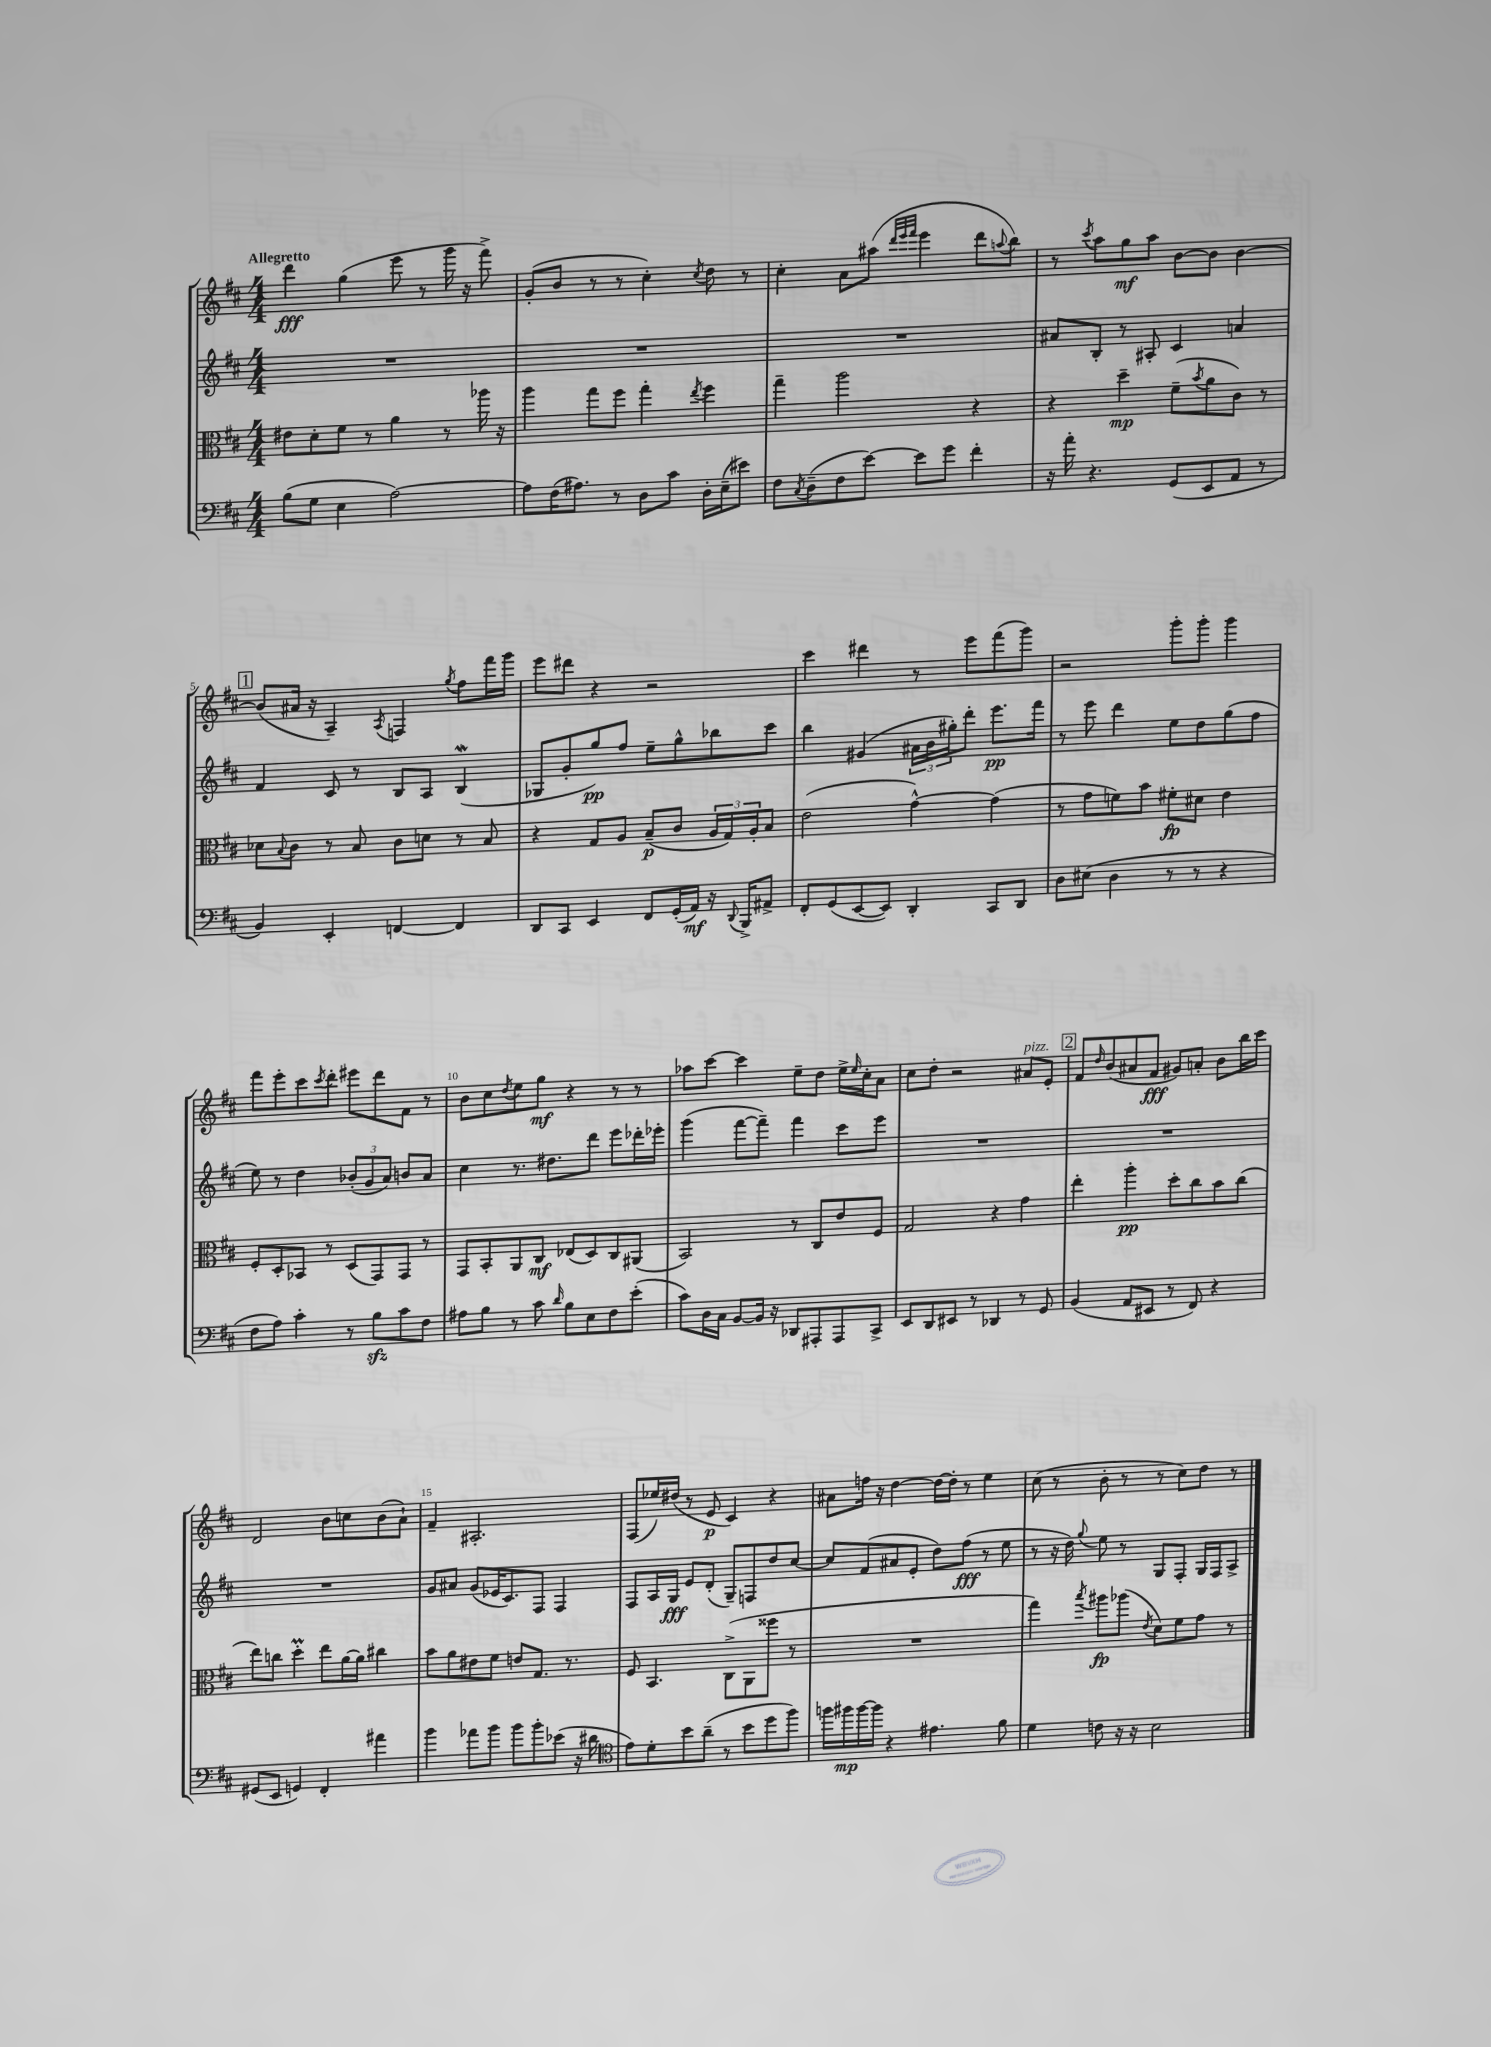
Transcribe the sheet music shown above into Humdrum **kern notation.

**kern	**dynam	**kern	**dynam	**kern	**dynam	**kern	**dynam
*part4	*part4	*part3	*part3	*part2	*part2	*part1	*part1
*staff4	*staff4	*staff3	*staff3	*staff2	*staff2	*staff1	*staff1
*clefF4	*	*clefC3	*	*clefG2	*	*clefG2	*
*k[f#c#]	*	*k[f#c#]	*	*k[f#c#]	*	*k[f#c#]	*
*M4/4	*	*M4/4	*	*M4/4	*	*M4/4	*
=1	=1	=1	=1	=1	=1	=1	=1
!	!	!	!	!	!	!LO:TX:a:B:t=Allegretto	!
(8B\L	.	8e#X\L	.	1r	.	4ddd\	fff
8G\J	.	8d'\	.	.	.	.	.
4E\	.	8f#\J	.	.	.	(4gg\	.
.	.	8r	.	.	.	.	.
[2A\)	.	4a\	.	.	.	8eee\	.
.	.	.	.	.	.	8r	.
.	.	8r	.	.	.	16ggg\	.
.	.	.	.	.	.	16r	.
.	.	16aa-X\	.	.	.	8fff#^\)	.
.	.	16r	.	.	.	.	.
=2	=2	=2	=2	=2	=2	=2	=2
8A\L]	.	4aa\	.	1r	.	(8g'/L	.
(16F#\K	.	.	.	.	.	8b/J	.
8.A#X\J)	.	.	.	.	.	.	.
.	.	8gg\L	.	.	.	8r	.
8r	.	8ff#\J	.	.	.	8r	.
8D\L	.	4gg'\	.	.	.	4cc#'\)	.
8c#\J	.	.	.	.	.	.	.
.	.	8qee/	.	.	.	8qcc#/	.
16D'\LL	.	4ff#\	.	.	.	8dd\	.
(16E~\J	.	.	.	.	.	.	.
8e#X\J)	.	.	.	.	.	8r	.
=3	=3	=3	=3	=3	=3	=3	=3
8F#\L	.	4gg~\	.	1r	.	4cc#'\	.
8qC#/	.	.	.	.	.	.	.
(8D~\	.	.	.	.	.	.	.
8F#\	.	2aa\	.	.	.	8a\L	.
[8e\J)	.	.	.	.	.	(8aa#X\J	.
.	.	.	.	.	.	32qqddd/LLL	.
.	.	.	.	.	.	32qqeee/	.
.	.	.	.	.	.	32qqfff#/JJJ	.
8e\L]	.	.	.	.	.	4eee\	.
8g\J	.	.	.	.	.	.	.
4f#'\	.	4r	.	.	.	8ddd\L	.
.	.	.	.	.	.	8qqaan/	.
.	.	.	.	.	.	8bb\J)	.
=4	=4	=4	=4	=4	=4	=4	=4
16r	.	4r	.	8a#X/L	.	8r	.
16a'\	.	.	.	.	.	.	.
.	.	.	.	.	.	8qccc#/	.
4.r	.	.	.	8B'/J	.	8aa\L	.
.	.	4dd~\	mp	8r	.	8gg\	mf
.	.	.	.	8A#X'/	.	8aa\J	.
(8GG/L	.	(8f#~\L	.	4c#/	.	[8b\L	.
.	.	8qb/	.	.	.	.	.
8EE/	.	8a\	.	.	.	8b\J]	.
8AA/J	.	8c#\J)	.	4an/	.	[4b\	.
8r	.	8r	.	.	.	.	.
!!LO:LB:g=z
!!LO:REH:place=s1:t=1
=5	=5	=5	=5	=5	=5	=5	=5
4BB/)	.	8d-X\L	.	4f#/	.	(8b/L]	.
.	.	8qqB/	.	.	.	.	.
.	.	8c#\J	.	.	.	16a#X/Jk	.
.	.	.	.	.	.	16r	.
4EE'/	.	8r	.	8c#/	.	4A~/)	.
.	.	8B/	.	8r	.	.	.
.	.	.	.	.	.	8qA/	.
[4FFn/	.	8c#\L	.	8B/L	.	4Fn/	.
.	.	8dn\J	.	8A/J	.	.	.
.	.	.	.	.	.	8qgg/	.
4FF/]	.	8r	.	(4BW/	.	8ff#\L	.
.	.	8B/	.	.	.	16fff#\L	.
.	.	.	.	.	.	16ggg\JJ	.
=6	=6	=6	=6	=6	=6	=6	=6
8DD/L	.	4r	.	8G-X/L	.	8eee\L	.
8CC#/J	.	.	.	8g'/	.	8ddd#X\J	.
4EE/	.	8G/L	.	8gg/)	pp	4r	.
.	.	8A/J	.	8ff#/J	.	.	.
8FF#/L	.	(8B~/L	p	8ee~\L	.	2r	.
(16GG'/L	.	8c#/J	.	8gg^^\	.	.	.
16AA/JJ)	mf	.	.	.	.	.	.
16r	.	24A/LL	.	8bb-X\	.	.	.
.	.	24G/)	.	.	.	.	.
8qqDD/	.	.	.	.	.	.	.
16BBB^/KL	.	.	.	.	.	.	.
.	.	24A'/J	.	.	.	.	.
8AA#X^/J	.	8B/J	.	8ccc#\J	.	.	.
=7	=7	=7	=7	=7	=7	=7	=7
8FF#'/L	.	(2e\	.	4bb\	.	4ccc#\	.
(8GG/	.	.	.	.	.	.	.
[8EE/	.	.	.	(4g#X/	.	4ddd#X\	.
8EE/J])	.	.	.	.	.	.	.
4DD'/	.	[4g^^\)	.	24a#X\LL	.	8r	.
.	.	.	.	24b\	.	.	.
.	.	.	.	24gg#X'\J)	.	.	.
.	.	.	.	8ddd'\J	.	8eee\L	.
8CC#/L	.	(4g\]	.	8.eee\L	pp	(8fff#\	.
8DD/J	.	.	.	.	.	8ggg\J)	.
.	.	.	.	16fff#\Jk	.	.	.
=8	=8	=8	=8	=8	=8	=8	=8
8D\L	.	8r	.	8r	.	2r	.
(8E#X\J	.	8g\L	.	8eee\	.	.	.
4D\	.	8fn\)	.	4ddd\	.	.	.
.	.	8b\J	.	.	.	.	.
8r	.	8f#X'\L	fp	8ee\L	.	8ggg'\L	.
8r	.	8d#X\J	.	8dd\	.	8ggg'\J	.
4r	.	4e\	.	(8gg\	.	4ggg\	.
.	.	.	.	8ff#\J	.	.	.
!!LO:LB:g=z
=9	=9	=9	=9	=9	=9	=9	=9
8F#\L	.	8F#'/L	.	8ee\)	.	8fff#\L	.
8A\J)	.	8D'/	.	8r	.	8eee'\	.
4c#'\	.	8BB-X/J	.	4dd\	.	8ccc#\	.
.	.	.	.	.	.	8qccc#/	.
.	.	8r	.	.	.	8ddd'\J	.
8r	.	(8D/L	.	(12b-X'/L	.	8eee#X\L	.
.	.	.	.	12g/	.	.	.
8Bzz\L	.	8GG/)	.	.	.	8ddd\	.
.	.	.	.	12a/J)	.	.	.
8c#\	.	8GG/J	.	8bn/L	.	8f#\J	.
8F#\J	.	8r	.	8a/J	.	8r	.
=10	=10	=10	=10	=10	=10	=10	=10
8A#X\L	.	8GG/L	.	4cc#\	.	8b\L	.
8B\J	.	8BB'/	.	.	.	8cc#\	.
.	.	.	.	.	.	8qdd/	.
8r	.	8AA/	.	8.r	.	8ee\	.
8c#\	.	8C#/J	mf	.	.	8gg\J	mf
.	.	.	.	8.dd#X\L	.	.	.
16qqd/	.	.	.	.	.	.	.
8B\L	.	(8E-X/L	.	.	.	4r	.
8E\	.	8D/)	.	8ddd\J	.	.	.
8F#\	.	8C#/	.	8eee\L	.	8r	.
(8e'\J	.	(8AA#X/J	.	16ddd-X'\L	.	8r	.
.	.	.	.	16eee-X'\JJ	.	.	.
=11	=11	=11	=11	=11	=11	=11	=11
8c#\L)	.	2BB/)	.	(4ggg\	.	8aa-X\L	.
16D\L	.	.	.	.	.	[8ccc#\J	.
16C#\JJ	.	.	.	.	.	.	.
[8BB/L	.	.	.	[8fff#\L	.	4ccc#\]	.
16BB/Jk]	.	.	.	8fff#~\J])	.	.	.
16r	.	.	.	.	.	.	.
8DD-X/L	.	8r	.	4fff#\	.	8ee~\L	.
8AAA#X'/	.	8C#/L	.	.	.	8dd\J	.
8AAA#/	.	8e/	.	8ccc#\L	.	16ee^\LL	.
.	.	.	.	.	.	16qqee/	.
.	.	.	.	.	.	16cc#'\J	.
8CC#^/J	.	8F#/J	.	8eee\J	.	8a\J	.
=12	=12	=12	=12	=12	=12	=12	=12
8EE/L	.	2G/	.	1r	.	8cc#\L	.
8DD/	.	.	.	.	.	8dd'\J	.
8EE#X/J	.	.	.	.	.	2r	.
8r	.	.	.	.	.	.	.
4DD-X/	.	4r	.	.	.	.	.
!	!	!	!	!	!	!LO:TX:a:i:t=pizz.	!
8r	.	4g\	.	.	.	8a#X/L	.
8GG/	.	.	.	.	.	8e'/J	.
!!LO:REH:place=s1:t=2
=13	=13	=13	=13	=13	=13	=13	=13
(4BB/	.	4ee'\	.	1r	.	8f#/L	.
.	.	.	.	.	.	16qqdd/	.
.	.	.	.	.	.	(8b/	.
8AA/L	.	4aa'\	pp	.	.	8a#X/	.
8EE#X/J	.	.	.	.	.	8f#/J	fff
8r	.	8dd'\L	.	.	.	8g#X/L)	.
8FF#/)	.	8cc#\	.	.	.	8an'/J	.
4r	.	8b\	.	.	.	8b\L	.
.	.	(8cc#\J	.	.	.	16bb\L	.
.	.	.	.	.	.	16ccc#\JJ	.
!!LO:LB:g=z
=14	=14	=14	=14	=14	=14	=14	=14
(8GG#X/L	.	8ee\L)	.	1r	.	2d/	.
8EE/J	.	8ccn\J	.	.	.	.	.
4GGn/)	.	4ddM'\	.	.	.	.	.
4FF#'/	.	8ee\L	.	.	.	8b\L	.
.	.	[16a\L	.	.	.	8ccn\	.
.	.	16a\JJ]	.	.	.	.	.
4a#X\	.	4cc#X\	.	.	.	(8b\	.
.	.	.	.	.	.	8a`\J)	.
=15	=15	=15	=15	=15	=15	=15	=15
4b\	.	8b\L	.	8g/L	.	4f#~/	.
.	.	8a\	.	8a#X/J	.	.	.
8a-X\L	.	8e#X\	.	(8g/L	.	2.A#X'/	.
8b\J	.	8f#\J	.	16e-X/K	.	.	.
.	.	.	.	8.c#/)	.	.	.
8b\L	.	8en/L	.	.	.	.	.
8b'\	.	8.G/J	.	8F#/J	.	.	.
(8e-X\J	.	.	.	4F#/	.	.	.
.	.	8.r	.	.	.	.	.
16r	.	.	.	.	.	.	.
16d#X\	.	.	.	.	.	.	.
=16	=16	=16	=16	=16	=16	=16	=16
*clefC4	*	*	*	*	*	*	*
8e\L)	.	8F#/	.	8F#/L	.	(8F#/L	.
8d'\	.	4.BB/	.	16A/L	.	16ee-X/L)	.
.	.	.	.	16G/JJ	fff	(16dd#X/JJ	.
8b\	.	.	.	8e/L	.	8r	.
(8a~\J	.	.	.	(8d'/J	.	8e/	p
8r	.	(8C#^\L	.	8G~/L)	.	4c#/)	.
8b\L	.	8AA\	.	8Fn/	.	.	.
8dd\	.	8ff##X\J	.	8dd/	.	4r	.
8ff#\J)	.	8r	.	[8cc#/J	.	.	.
=17	=17	=17	=17	=17	=17	=17	=17
16ffn\LL	.	1r	.	8cc#/L]	.	8a#X\L	.
16ff#X\	mp	.	.	.	.	.	.
[16ff#\	.	.	.	(8f#/	.	16ffn\Jk	.
16ff#\JJ]	.	.	.	.	.	16r	.
4r	.	.	.	8a#X/	.	[4dd\	.
.	.	.	.	8e'/J	.	.	.
4.e#X\	.	.	.	8dd\L)	.	16dd\LL_	.
.	.	.	.	.	.	16dd'\JJ]	.
.	.	.	.	(8ff#\J	fff	8r	.
.	.	.	.	8r	.	4ee\	.
8f#\	.	.	.	8ee\	.	.	.
=18	=18	=18	=18	=18	=18	=18	=18
4d\	.	4gg\)	.	8r	.	(8cc#\	.
.	.	.	.	16r	.	8r	.
.	.	.	.	16dd\)	.	.	.
.	.	8qbb/	.	8qqgg/	.	.	.
8cn\	.	8aa#X\L	fp	8ee\	.	8b'\	.
16r	.	(8aa-X\J	.	8r	.	8r	.
16r	.	.	.	.	.	.	.
.	.	8qe/	.	.	.	.	.
2B\	.	8d\L)	.	8G/L	.	8r	.
.	.	8f#\	.	8F#'/J	.	8cc#\L)	.
.	.	8g\J	.	16G/LL	.	8dd\J	.
.	.	.	.	16F#/J	.	.	.
.	.	8r	.	8A^/J	.	8r	.
==	==	==	==	==	==	==	==
*-	*-	*-	*-	*-	*-	*-	*-
